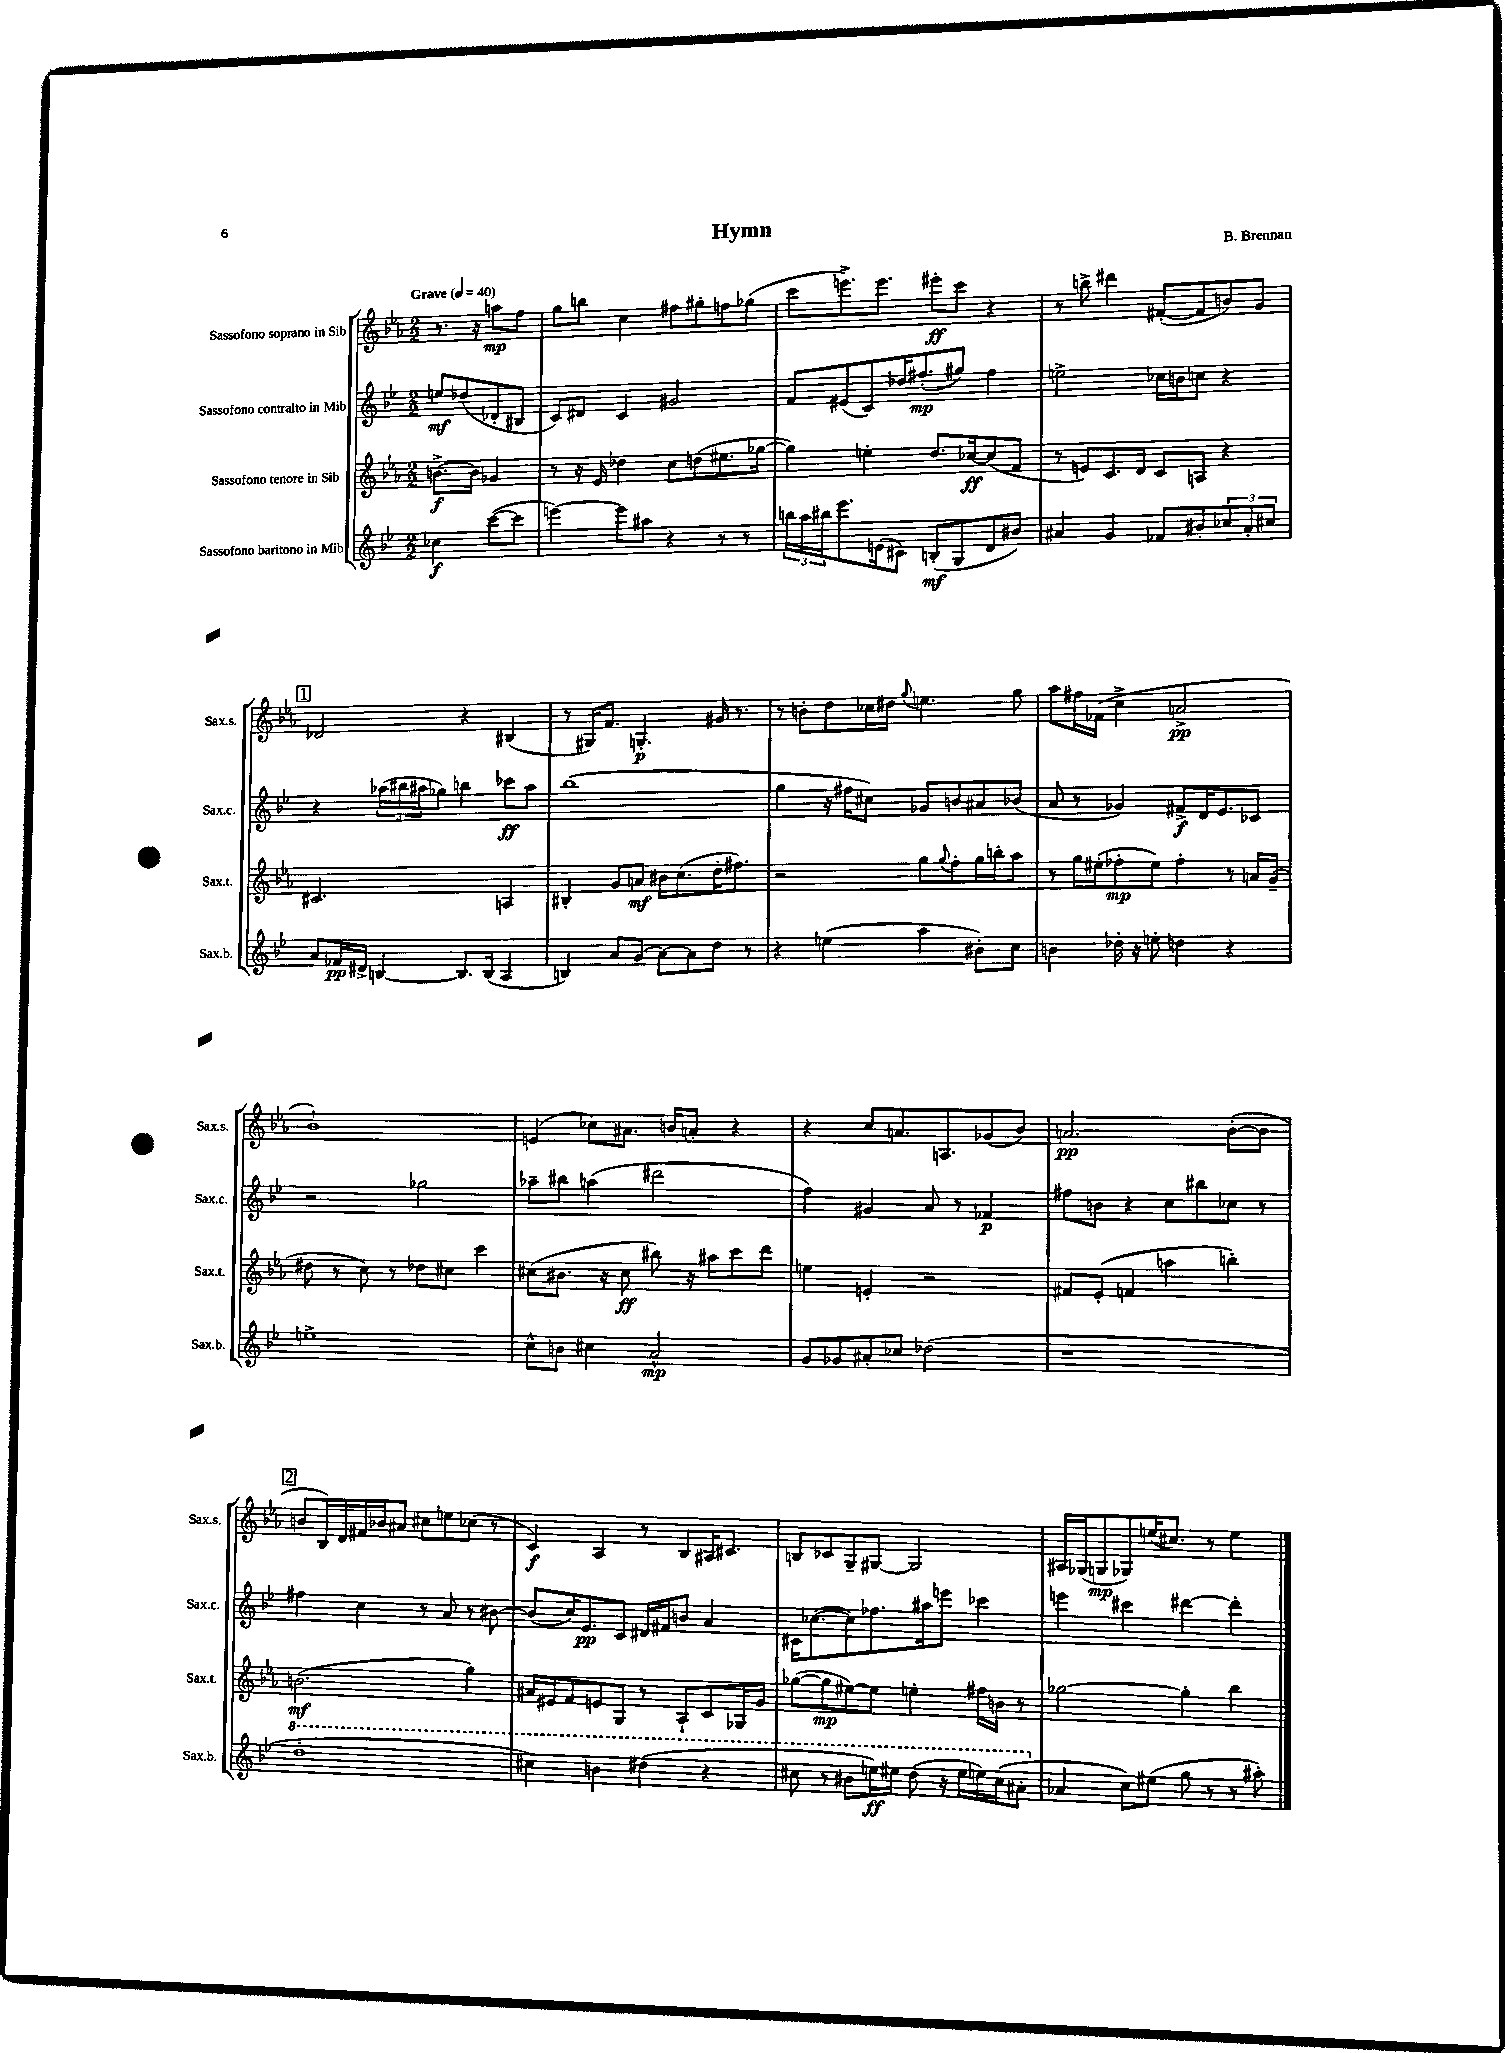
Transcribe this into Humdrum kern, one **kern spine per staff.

**kern	**kern	**kern	**kern
*staff4	*staff3	*staff2	*staff1
*clefG2	*clefG2	*clefG2	*clefG2
*k[b-e-]	*k[b-e-a-]	*k[b-e-]	*k[b-e-a-]
*M2/2	*M2/2	*M2/2	*M2/2
*MM40	*MM40	*MM40	*MM40
4cc-\	[8.b^\L	8ee/L	8.r
.	.	(8dd-/	.
.	16b\]Jk	.	16r
([8ccc\L	4g-/	8d-'/	8aa\L
8ccc\]J	.	8B#/J	8ff\J
=	=	=	=
[4eee\)	8r	8c/L)	8gg\L
.	16r	8d#/J	8bb\J
.	16e-/	.	.
8eee\]L	4dd-\	4c/	4cc\
8aa#\J	.	.	.
4r	8cc\L	2g#/	8ff#\L
.	(8dd\	.	8gg#'\
8r	8.ee#\	.	8ff\
8r	.	.	(8gg-\J
.	[16gg-\Jk	.	.
=	=	=	=
24bb\LL	4gg-\])	8f/L	8ccc\L
24aa\	.	.	.
24bb#\J	.	.	.
8.eee-\	.	(8e#/	8.eee^\)
.	4ee'\	8c/)	.
(16e\k	.	.	8.eee\J
8c#\J)	.	16dd-/K	.
.	.	(8.ff#'/	.
(8B'/L	8.dd/L	.	8eee#'\L
8G/	.	8gg#/J)	8ccc\J
.	[16cc-/k	.	.
8d/	(8cc-/]	4ff#\	4r
8b#/J)	8f/J	.	.
=	=	=	=
4a#/	8r	2ee^\	8r
.	8e/L)	.	8bb^\
4g/	8.c/	.	4ddd#\
.	16d/Jk	.	.
8f-/L	8c/L	16cc-\LL	([8f#'/L
.	.	16b\J	.
8b#'/	8A/J	8cc\J	8f#/]
12cc-/	4r	4r	8b/)
12a#'/	.	.	.
.	.	.	8g/J
12cc#/J	.	.	.
=	=	=	=
8a/L	2.c#/	4r	2d-/
16f-/L	.	.	.
16d#^/JJ	.	.	.
[4B/	.	(24aa-\LL	.
.	.	24bb#\	.
.	.	24aa#\J	.
.	.	8gg-\J)	.
8.B/]L	.	4bb\	4r
(16B/Jk	.	.	.
4A/	4A/	8ccc-\L	(4B#/
.	.	8aa#\J	.
=	=	=	=
4B/)	4B#'/	(1bb-	8r
.	.	.	16G#/LK)
.	.	.	8.f/J
8a/L	8g/L	.	.
(8g/J	8a/J	.	4.G'/
[8a\L)	16b#\LK	.	.
.	(8.cc\	.	.
8a\]	.	.	.
8dd\J	16dd'\K	.	16g#/
.	8.ff#\J)	.	8.r
8r	.	.	.
=	=	=	=
4r	2r	4gg\	8r
.	.	.	8b'\L
(4ee\	.	16r	8dd\
.	.	16ff#\LK	.
.	.	8cc#\J)	16cc-\L
.	.	.	16dd#\JJ
.	.	.	8qqgg/
4aa\	8gg\L	8g-/L	4.ee\
.	8qqgg/	.	.
.	8ff'\	8b/	.
8b#'\L)	16gg\L	8a#/	.
.	16bb'\J	.	.
8cc\J	8aa-\J	(8b-/J	8gg\
=	=	=	=
4b\	8r	8a/	8aa-\L
.	16gg\LL	8r	16ff#\L
.	(16ee#'\J	.	(16f-\JJ
16dd-'\	8ff-'\	4g-/)	4cc^\
16r	.	.	.
8ee'\	8ee#\J)	.	.
4dd\	4ff-'\	8f#^/L	2a^/
.	.	16d/K	.
.	.	8.e-/	.
4r	8r	.	.
.	16a/LL	8c-/J	.
.	(16g~/JJ	.	.
=	=	=	=
1ee^	8dd#\	2r	1b-`)
.	8r	.	.
.	8cc\)	.	.
.	8r	.	.
.	8dd-\L	2gg-\	.
.	8cc#\J	.	.
.	4ccc\	.	.
=	=	=	=
8cc^^\L	(8cc#\L	8aa-~\L	(4e/
8b\J	8.b#\J	8bb#\J	.
4cc#\	.	(4aa\	8cc-\L)
.	16r	.	.
.	8cc#\	.	8.a#\J
2a^^/	8bb#\)	2ddd#\	.
.	.	.	16b/LK
.	16r	.	8a'/J
.	16aa#\LK	.	.
.	8ccc\	.	4r
.	8ddd\J	.	.
=	=	=	=
8g/L	4ee\	4ff\)	4r
8g-/	.	.	.
8a#'/	4e'/	4g#/	8cc/L
8cc-/J	.	.	8.a/
(2dd-\	2r	8a/	.
.	.	.	8.A/
.	.	8r	.
.	.	4f-/	(8g-/
.	.	.	8b-/J)
=	=	=	=
1r	8f#/L	8ff#\L	2.a/
.	(8e-'/J	8b\J	.
.	4f/	4r	.
.	4aa\	8cc\L	.
.	.	8bb#\	.
.	4bb'\)	8cc-\J	([8b-'\L
.	.	8r	8b-\]J
=	=	=	=
1ddd'	(2.b\	4ff#\	8b/L
.	.	.	16B-/L)
.	.	.	16d/
.	.	4cc\	16f#/
.	.	.	16b-/J
.	.	.	8a#/J
.	.	8r	8cc#\L
.	.	8a/	8ee\
.	4gg\)	8r	(8cc-\J
.	.	[8b#\	8r
=	=	=	=
4ccc#\)	16a#/LL	(8b#/]L	4c/)
.	16e#/J	.	.
.	8f/	16cc/K)	.
.	.	8.e-/	.
4bb\	8e/	.	4A-/
.	8G/J	8c/J	.
(4ddd#\	8r	16d#/LL	8r
.	.	16f#/J	.
.	8A-`/L	8b/J	8B-/L
4r	8c/	4a/	16A#/K
.	.	.	8.c#/J
.	16G-/L	.	.
.	16g/JJ	.	.
=	=	=	=
8ccc#\	([8gg-\L	16c#\LK	8B/L
.	.	([8.cc-\	.
8r	8gg-\]	.	8c-/
8bb#\L	[8ee#\)	8cc-\])	8G~/
16eee\L)	8ee#\]J	8.ff-\	[8G#/J
16eee#\JJ	.	.	.
(8ddd\	4ee'\	.	2G#/]
.	.	16aa#\k	.
16r	.	8eee\J	.
16eee#\LL	.	.	.
16eee\)	16ff#\LL	4ccc-\	.
(16ccc#\J	16b\JJ	.	.
8aa#'\J	8r	.	.
=	=	=	=
4a-/	[2gg-\	4eee\	16A#/LL
.	.	.	(16G-/J
.	.	.	8G/
8cc\L)	.	4ccc#\	8G-/)
(8ee#\J	.	.	(16ee/K
.	.	.	8.cc#/J)
8gg\	4gg-'\]	[4ddd#\	.
8r	.	.	8r
8r	4bb-\	4ddd#'\]	4ee\
8aa#'\)	.	.	.
==	==	==	==
*-	*-	*-	*-
